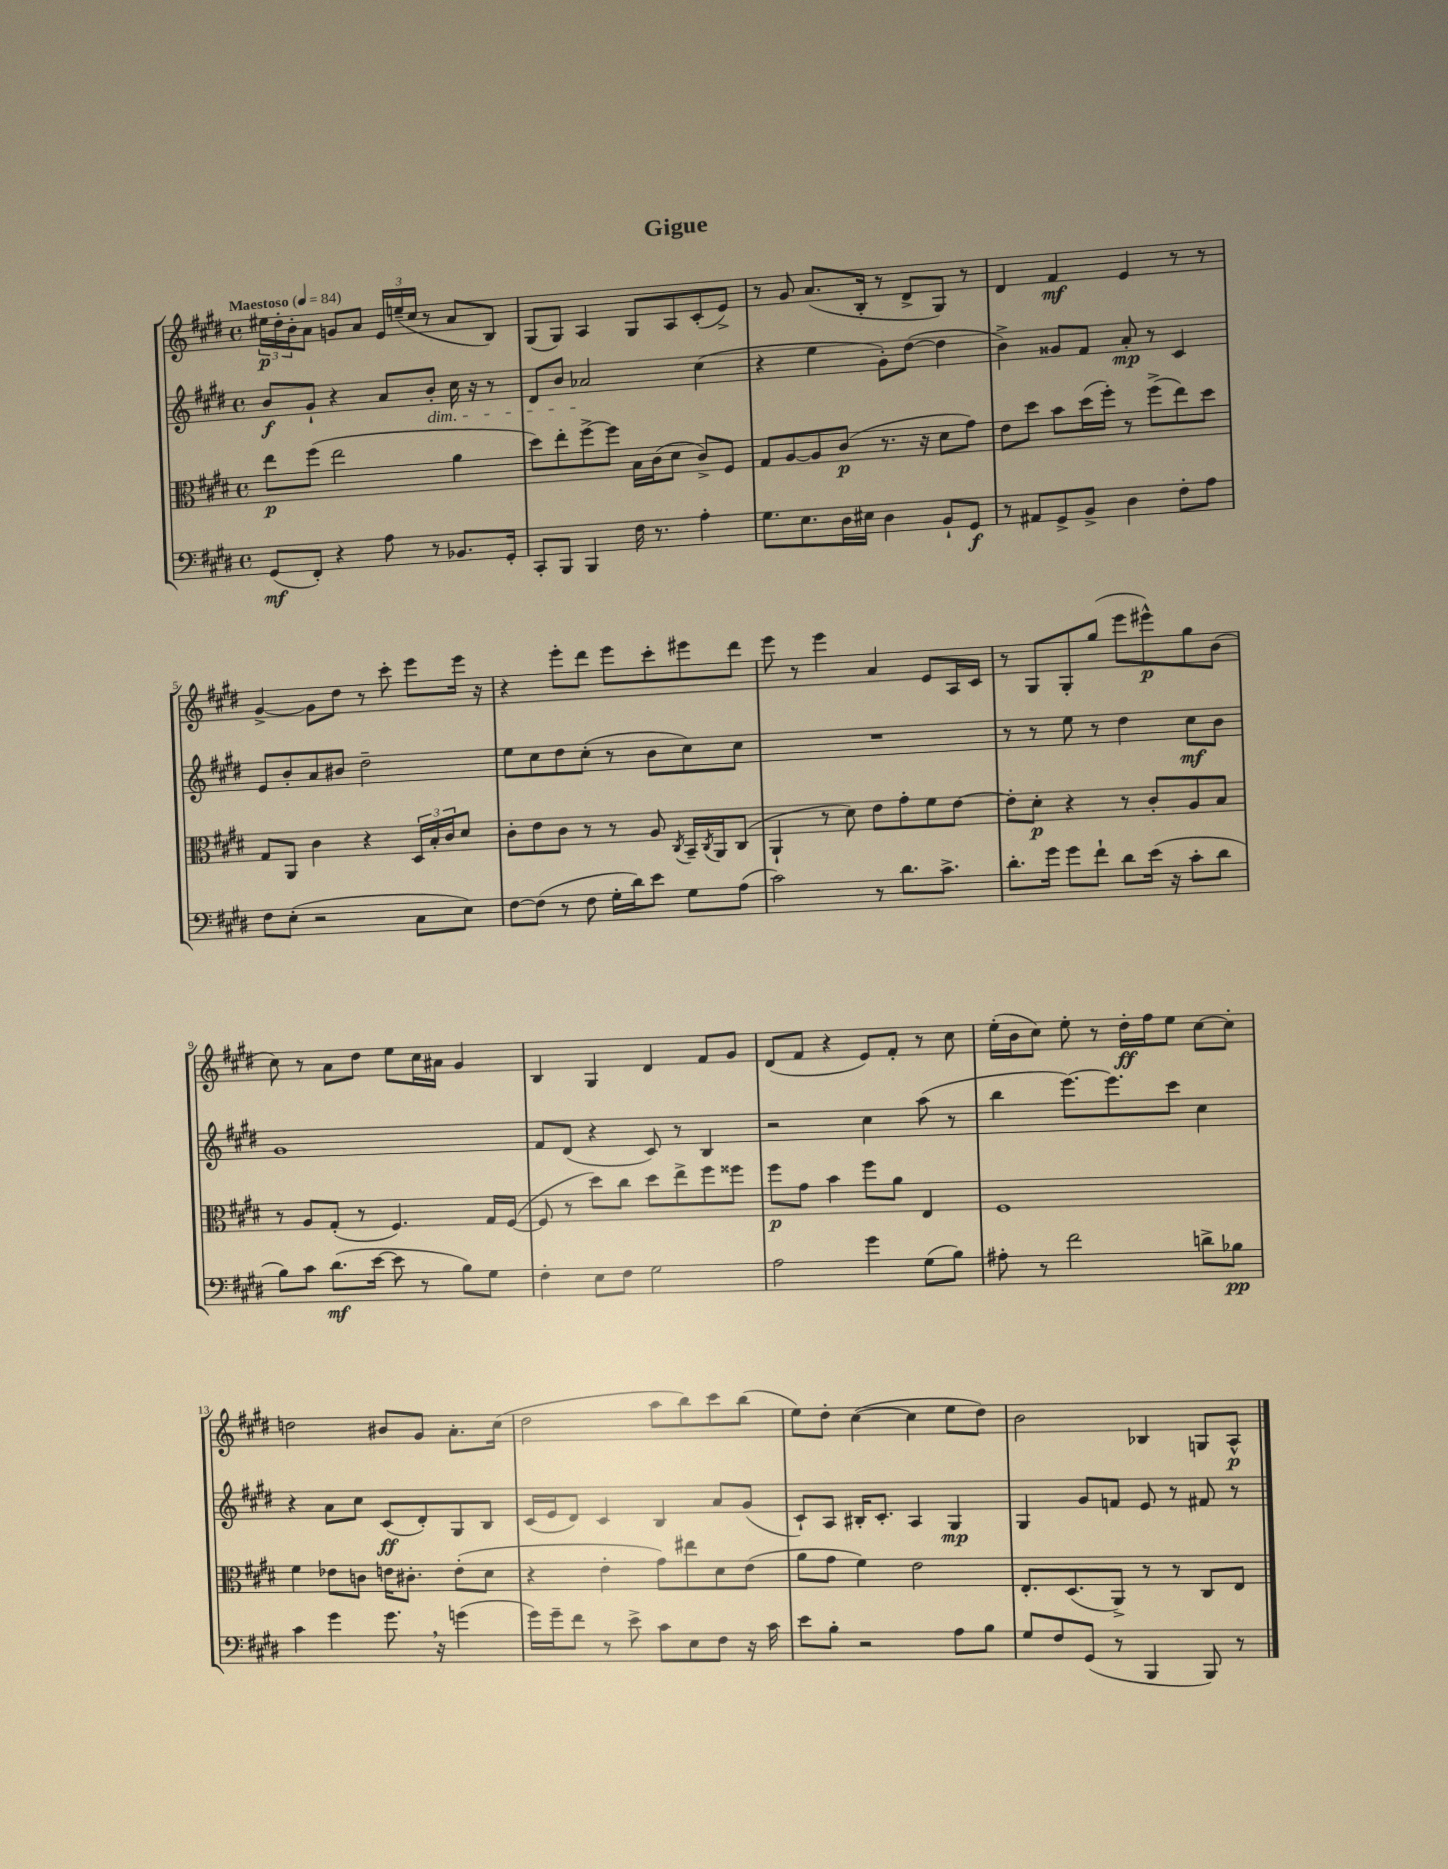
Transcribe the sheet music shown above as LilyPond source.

\header { title = "Gigue" }
<<
\new StaffGroup <<
\new Staff = "s0" {
    \clef treble \key e \major \defaultTimeSignature \time 4/4 \tempo "Maestoso" 4 = 84
    \tuplet 3/2 { eis''16\p dis''16-. b'16-. } a'8 g'8 a'8 \tuplet 3/2 { e'16 e''16--( cis''16 } r8 a'8 b8) |
    gis8( gis8) a4 gis8 a8 cis'8-.( e'8->) |
    r8 gis'8 a'8.( b16-. r8 dis'8-> gis8) r8 |
    dis'4 fis'4\mf e'4 r8 r8 |
    gis'4~-> gis'8 dis''8 r8 cis'''8-. e'''8 e'''16 r16 |
    r4 e'''8-. dis'''8 e'''8 cis'''8-. eis'''8 dis'''8 |
    e'''8 r8 e'''4 a'4 e'8 a16 cis'16 |
    r8 gis8 gis8-. gis''8( e'''8 eis'''8-^\p) gis''8 b'8( |
    cis''8) r8 a'8 dis''8 e''8 cis''16 ais'16 gis'4 |
    b4 gis4 dis'4 fis'8 gis'8 |
    dis'8( fis'8 r4 e'8) fis'8-. r8 cis''8 |
    e''16-.( b'16 cis''8) e''8-. r8 dis''16-.\ff fis''16 e''8 cis''8~ cis''8-. |
    d''2 bis'8 gis'8 a'8.-. cis''16( |
    dis''2 a''8 b''8) cis'''8 b''8( |
    e''8) dis''8-. cis''4~( cis''4 e''8 dis''8) |
    b'2 bes4 g8 a8-^\p \bar "|." |
}
\new Staff = "s1" {
    \clef treble \key e \major \defaultTimeSignature \time 4/4
    b'8\f gis'8-! r4 a'8 b'8-.\dim cis''16 r16 r8 |
    dis'8 b'8 aes'2\! cis''4( |
    r4 e''4 gis'8-.) dis''8~( dis''4 |
    b'4->) gisis'8 fis'8 a'8-.\mp r8 cis'4 |
    e'8 b'8-. a'8 bis'8 dis''2-- |
    e''8 cis''8 dis''8 cis''8-.( r8 b'8 cis''8) cis''8 |
    R1 |
    r8 r8 e''8 r8 dis''4 cis''8\mf b'8 |
    gis'1 |
    fis'8 dis'8( r4 cis'8) r8 b4 |
    r2 cis''4 a''8( r8 |
    b''4 e'''8.~) e'''8. cis'''8 cis''4 |
    r4 a'8 cis''8 cis'8\ff( dis'8-.) gis8 b8 |
    cis'16( e'16 dis'8) cis'4 b4 a'8 gis'8( |
    cis'8-!) a8 bis16-. cis'8.-. a4 gis4\mp |
    gis4 gis'8 f'8 e'8 r8 fis'8 r8 \bar "|." |
}
\new Staff = "s2" {
    \clef alto \key e \major \defaultTimeSignature \time 4/4
    e''8\p fis''8( e''2 a'4 |
    dis''8) e''8-. fis''8~-> fis''8 b16 cis'16( dis'8 cis'8->) fis8 |
    gis8 a8~ a8 cis'8\p( r8. r16 dis'8 gis'8) |
    e'8 dis''8 b'8 dis''16( fis''16-.) r8 fis''8->( e''8) dis''8 |
    gis8 a,8 cis'4 r4 \tuplet 3/2 { dis16 b16-. cis'16 } dis'8 |
    cis'8-. e'8 cis'8 r8 r8 a8 \acciaccatura { cis8 } b,16-- \acciaccatura { cis8 } a,16 cis8( |
    a,4-! r8 dis'8) e'8 gis'8-. fis'8 e'8~ |
    e'8-. dis'8-.\p r4 r8 cis'8-. a8 b8 |
    r8 a8 gis8-.( r8 fis4.) gis16 fis16~( |
    fis8 r8 dis''8) cis''8 dis''8 e''8-> fis''8 fisis''8 |
    fis''8\p gis'8 b'4 fis''8 a'8 e4 |
    fis1 |
    fis'4 ees'8 c'8 e'16 cis'8.-. e'8-.( dis'8 |
    r4 e'4-. gis'8) eis''8 dis'8 e'8( |
    a'8 gis'8 fis'4) e'2 |
    e8.-. dis8.( a,8->) r8 r8 cis8 e8 \bar "|." |
}
\new Staff = "s3" {
    \clef bass \key e \major \defaultTimeSignature \time 4/4
    gis,8\mf( fis,8-.) r4 a8 r8 bes,8. gis,16-. |
    cis,8-. b,,8 b,,4 fis16 r8. a4-. |
    gis8. e8. dis16 eis16 dis4 b,8-! gis,8\f |
    r8 ais,8 gis,8-> b,8-> dis4 fis8-. a8 |
    fis8 e8-.( r2 cis8 e8) |
    fis8~ fis8( r8 fis8 gis16-. dis'16) e'8 gis8 a8( |
    cis'2) r8 dis'8. cis'8.-> |
    dis'8.-. gis'16 gis'8 fis'8-! dis'8 e'16( r16 cis'8-. dis'8 |
    b8) cis'8 dis'8.\mf( e'16~ e'8 r8 b8) gis8 |
    fis4-. e8 fis8 gis2 |
    a2 gis'4 gis8( b8) |
    ais8-. r8 fis'2 d'8-> bes8\pp |
    cis'4 gis'4 gis'8. \breathe r16 g'4( |
    gis'16) gis'16-- fis'8 r8 e'8-> cis'8 e8 fis8 r16 cis'16 |
    e'8 b8-. r2 a8 b8 |
    gis8 fis8 gis,8( r8 b,,4 b,,8) r8 \bar "|." |
}
>>
>>
